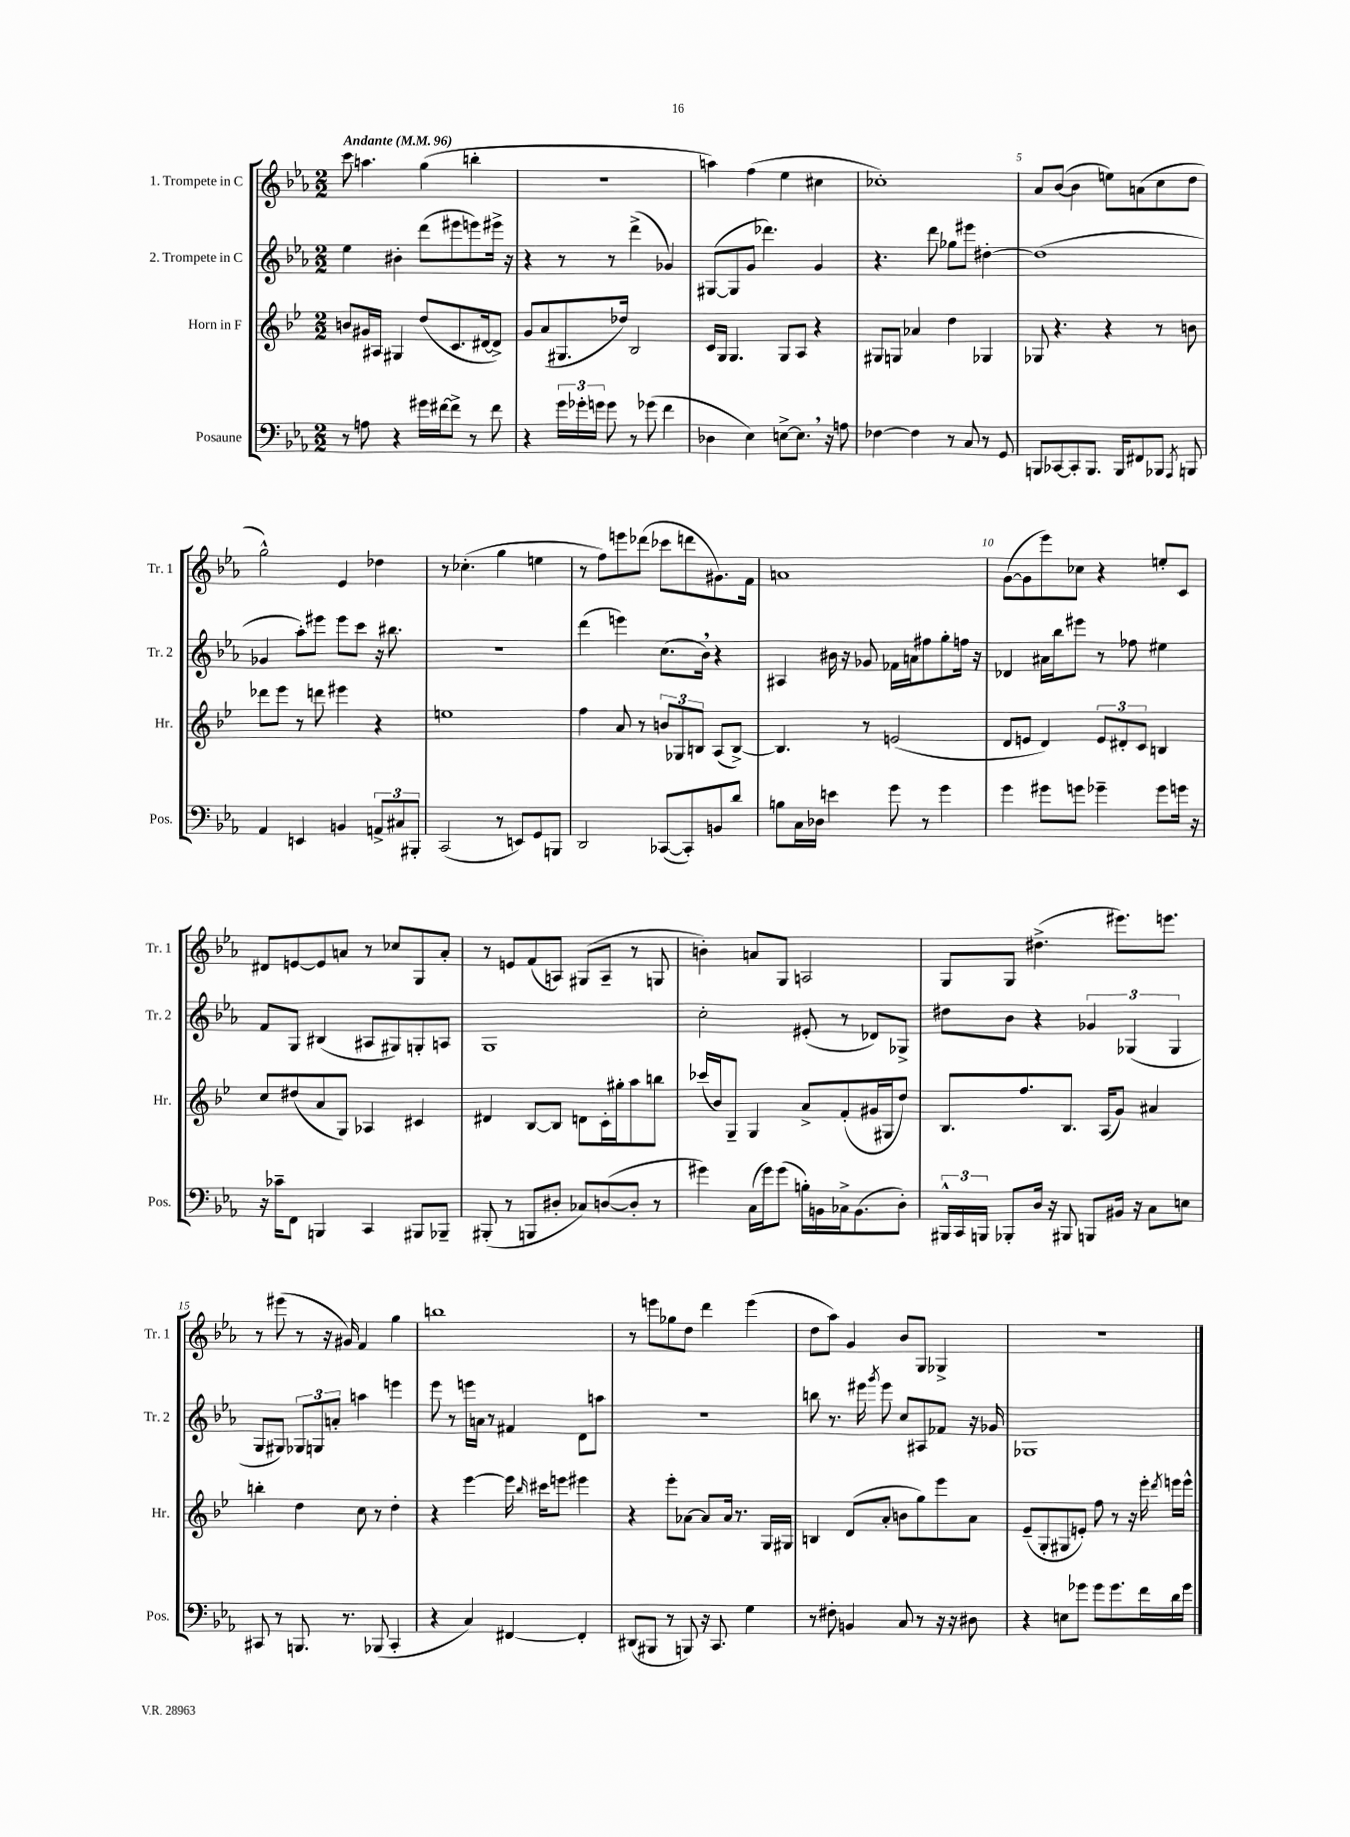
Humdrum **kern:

**kern	**kern	**kern	**kern
*staff4	*staff3	*staff2	*staff1
*clefF4	*clefG2	*clefG2	*clefG2
*k[b-e-a-]	*k[b-e-]	*k[b-e-a-]	*k[b-e-a-]
*M2/2	*M2/2	*M2/2	*M2/2
*MM96	*MM96	*MM96	*MM96
8r	8b/L	4ee-\	8ccc\
8A\	16g#/L	.	4.aa\
.	16A#/JJ	.	.
4r	4G#/	4b#'\	.
16g#\LL	(8dd/L	(8ddd\L	(4gg\
[16f#\J	.	.	.
8f#^\]J	8.c/	8eee#\	.
8r	.	8eee\)	4bb'\
.	[16d#/k	.	.
8f#\	8d#^/]J)	16eee#^\Jk	.
.	.	16r	.
=	=	=	=
4r	8g/L	4r	1r
.	(8a/	.	.
24g\LL	8.G#/	8r	.
24g-'\	.	.	.
24g\JJ	.	.	.
8g\	.	8r	.
.	16dd-/Jk)	.	.
8r	2B-/	(4ddd^\	.
(8g-\	.	.	.
4f\	.	4g-/)	.
=	=	=	=
4D-\	16c/LL	([8G#/L	4aa\)
.	16G/JJ	.	.
.	4.G/	8G#/]	.
4E-\)	.	8g/J	(4ff\
.	.	4.ddd-\)	.
[8E^\L	8G/L	.	4ee-\
8.E\]J	8A/J	.	.
.	4r	4g/	4cc#\
16r	.	.	.
8A\	.	.	.
=	=	=	=
[4F-\	8G#/L	4.r	1cc-')
.	8G/J	.	.
4F-\]	4a-/	.	.
.	.	8ddd\	.
8r	4dd\	8gg-\L	.
8C/	.	8eee#\J	.
8r	4G-/	[4dd#'\	.
8GG/	.	.	.
=	=	=	=
8BBB/L	8G-/	(1dd#]	8a-/L
[8CC-/	4.r	.	([8b-/J
8CC-'/]	.	.	4b-\]
8.BBB/J	.	.	.
.	4r	.	8ee\L)
16BBB/LK	.	.	.
8FF#/	.	.	(8a\
8BBB-/J	8r	.	8cc\
8qAAA-/	.	.	.
8BBB/	8b\	.	8dd\J
=	=	=	=
4AA-/	8ddd-\L	4g-/	2gg^^\)
.	8eee-\J	.	.
4EE/	8r	8aa-'\L)	.
.	8ddd\	8eee#\J	.
4BB/	4eee#\	8eee#\L	4e-/
.	.	8ccc\J	.
12AA^/L	4r	16r	4dd-\
.	.	8.bb#\	.
12C#/	.	.	.
12BBB#'/J	.	.	.
=	=	=	=
(2CC/	1ee	1r	8r
.	.	.	(4.cc-'\
8r	.	.	4gg\
8EE/L)	.	.	.
8GG/	.	.	4ee\
8BBB/J	.	.	.
=	=	=	=
2DD/	4ff\	(4ddd\	8r
.	.	.	8ff\L)
.	8a/	4eee\)	8eee\
.	8r	.	(8ddd-\J
([8CC-/L	12b/L	(8.cc\L	8ccc-\L
.	12G-/	.	.
8CC-'/])	.	.	8ddd\
.	12B/J	.	.
.	.	16b-\Jk)	.
8BB/	(8A/L	4r	8.g#\)
8d/J	[8B^/J)	.	.
.	.	.	16f\Jk
=	=	=	=
8B\L	4.B/]	4A#/	1a
16C\L	.	.	.
16D-\JJ	.	.	.
4e\	.	16b#\	.
.	.	16r	.
.	8r	8g-/	.
8g\	(2e/	16f-\LL	.
.	.	16a\J	.
8r	.	8ff#\	.
4g\	.	8gg'\	.
.	.	16ff\Jk	.
.	.	16r	.
=	=	=	=
4g\	8d/L	4d-/	([8g\L
.	8e/J	.	8g\]
8g#\L	4d/)	16a#\LL	8eee-\)
.	.	16bb-\J	.
8g\J	.	8eee#\J	8cc-\J
4g-~\	12e/L	8r	4r
.	12d#'/	.	.
.	.	8ff-\	.
.	12c/J	.	.
8g-\L	4B/	4ee#\	8ee'/L
16g\Jk	.	.	8c/J
16r	.	.	.
=	=	=	=
16r	8cc/L	8f/L	8d#/L
16c-~\LK	.	.	.
8FF\J	(8dd#/	8G/J	[8e/
4BBB/	8a/	(4B#/	8e/]
.	8G/J)	.	8a/J
4CC/	4A-/	8A#/L	8r
.	.	8G#/)	8cc-/L
8BBB#/L	4c#/	8G'/	8G/
8BBB-~/J	.	8A/J	8a'/J
=	=	=	=
(8BBB#'/	4d#/	1G	8r
8r	.	.	8e/L
8BBB/L	[8B-/L	.	(8f/
8D#'/J	8B-/]J	.	8A/J)
8C-/L)	8d\L	.	(8G#/L
([8D/	16c'\L	.	8A~/J
.	16gg#'\J	.	.
8D'/]J	8aa\	.	8r
8r	8bb\J	.	8G/
=	=	=	=
4g#\)	(16ccc-/LL	2cc'\	4b'\)
.	16b-/J)	.	.
.	8G~/J	.	.
(16C\LL	4G/	.	8a/L
16g#\J)	.	.	.
(8g#\J	.	.	8G/J
16B'\LL)	8a^/L	(8e#'/	2A/
16BB\	.	.	.
16C-^\J	(8f'/	8r	.
(8.BB\	.	.	.
.	16g#/L	8d-/L)	.
.	16G#/J	.	.
8D'\J)	8dd/J)	8G-^/J	.
=	=	=	=
24BBB#^^/LL	8.B-/L	8dd#\L	8G/L
24CC/	.	.	.
24BBB/JJ	.	.	.
8BBB-'/L	.	8b-\J	8G/J
.	8.ff/	.	.
16D/Jk	.	4r	(4.dd#^\
16r	.	.	.
8BBB#/	8.B-/J	.	.
8BBB/L	.	6g-/	.
.	(16A/LK	.	.
16BB#/Jk	8g/J)	.	8.eee#\L)
.	.	(6G-/	.
16r	.	.	.
8C\L	4a#/	.	.
.	.	.	8.eee\J
.	.	6G-/	.
8E\J	.	.	.
=	=	=	=
8CC#/	4bb'\	8G/L	8r
8r	.	8G#/J)	(8eee#\
8.BBB/	4dd\	12G-/L	8r
.	.	12G/	.
.	.	.	16r
.	.	12a'/J	.
8.r	.	.	16g#/)
.	8cc\	4aa\	4f/
(8BBB-/	8r	.	.
4CC#'/	4dd'\	4eee\	4gg\
=	=	=	=
4r	4r	8eee-\	1bb
.	.	8r	.
4C/)	[4eee-\	16eee\LL	.
.	.	16a\JJ	.
.	.	8r	.
[4FF#/	16eee-\]	4f#/	.
.	16qqbb-/	.	.
.	16ccc#\LK	.	.
.	8eee\J	.	.
4FF#'/]	4eee#\	8d\L	.
.	.	8aa\J	.
=	=	=	=
(8DD#/L	4r	1r	8r
8BBB#/J	.	.	8eee\L
8r	8eee-'\L	.	8gg-\
8BBB/)	[8a-\J	.	8dd\J
16r	8a-/]L	.	4ddd\
8.CC/	.	.	.
.	16a-/Jk	.	.
.	8.r	.	.
4G\	.	.	(4eee\
.	16G/LL	.	.
.	16G#/JJ	.	.
=	=	=	=
8r	4B/	8bb\	8dd\L
8F#'\	.	8.r	8aa-\J)
4BB/	(8d/L	.	4g/
.	.	16eee#\	.
.	.	8qggg/	.
.	8a'/J	8eee#\	.
8C/	8b\L	8cc/L	8b-/L
8r	8gg\)	8A#/	8G/J
16r	8eee-\	8f-/J	4G-^/
16r	.	.	.
8D#\	8a\J	16r	.
.	.	16g-/	.
=	=	=	=
4r	(8e-~/L	1G-	1r
.	8G'/	.	.
8E\L	8G#/	.	.
8g-\J	8e'/J)	.	.
8g-\L	8ff\	.	.
8.g-\	8r	.	.
.	16r	.	.
16f\L	16eee-'\	.	.
.	8qddd/	.	.
16d\	16eee\LL	.	.
16g-\JJ	16eee^^\JJ	.	.
==	==	==	==
*-	*-	*-	*-
